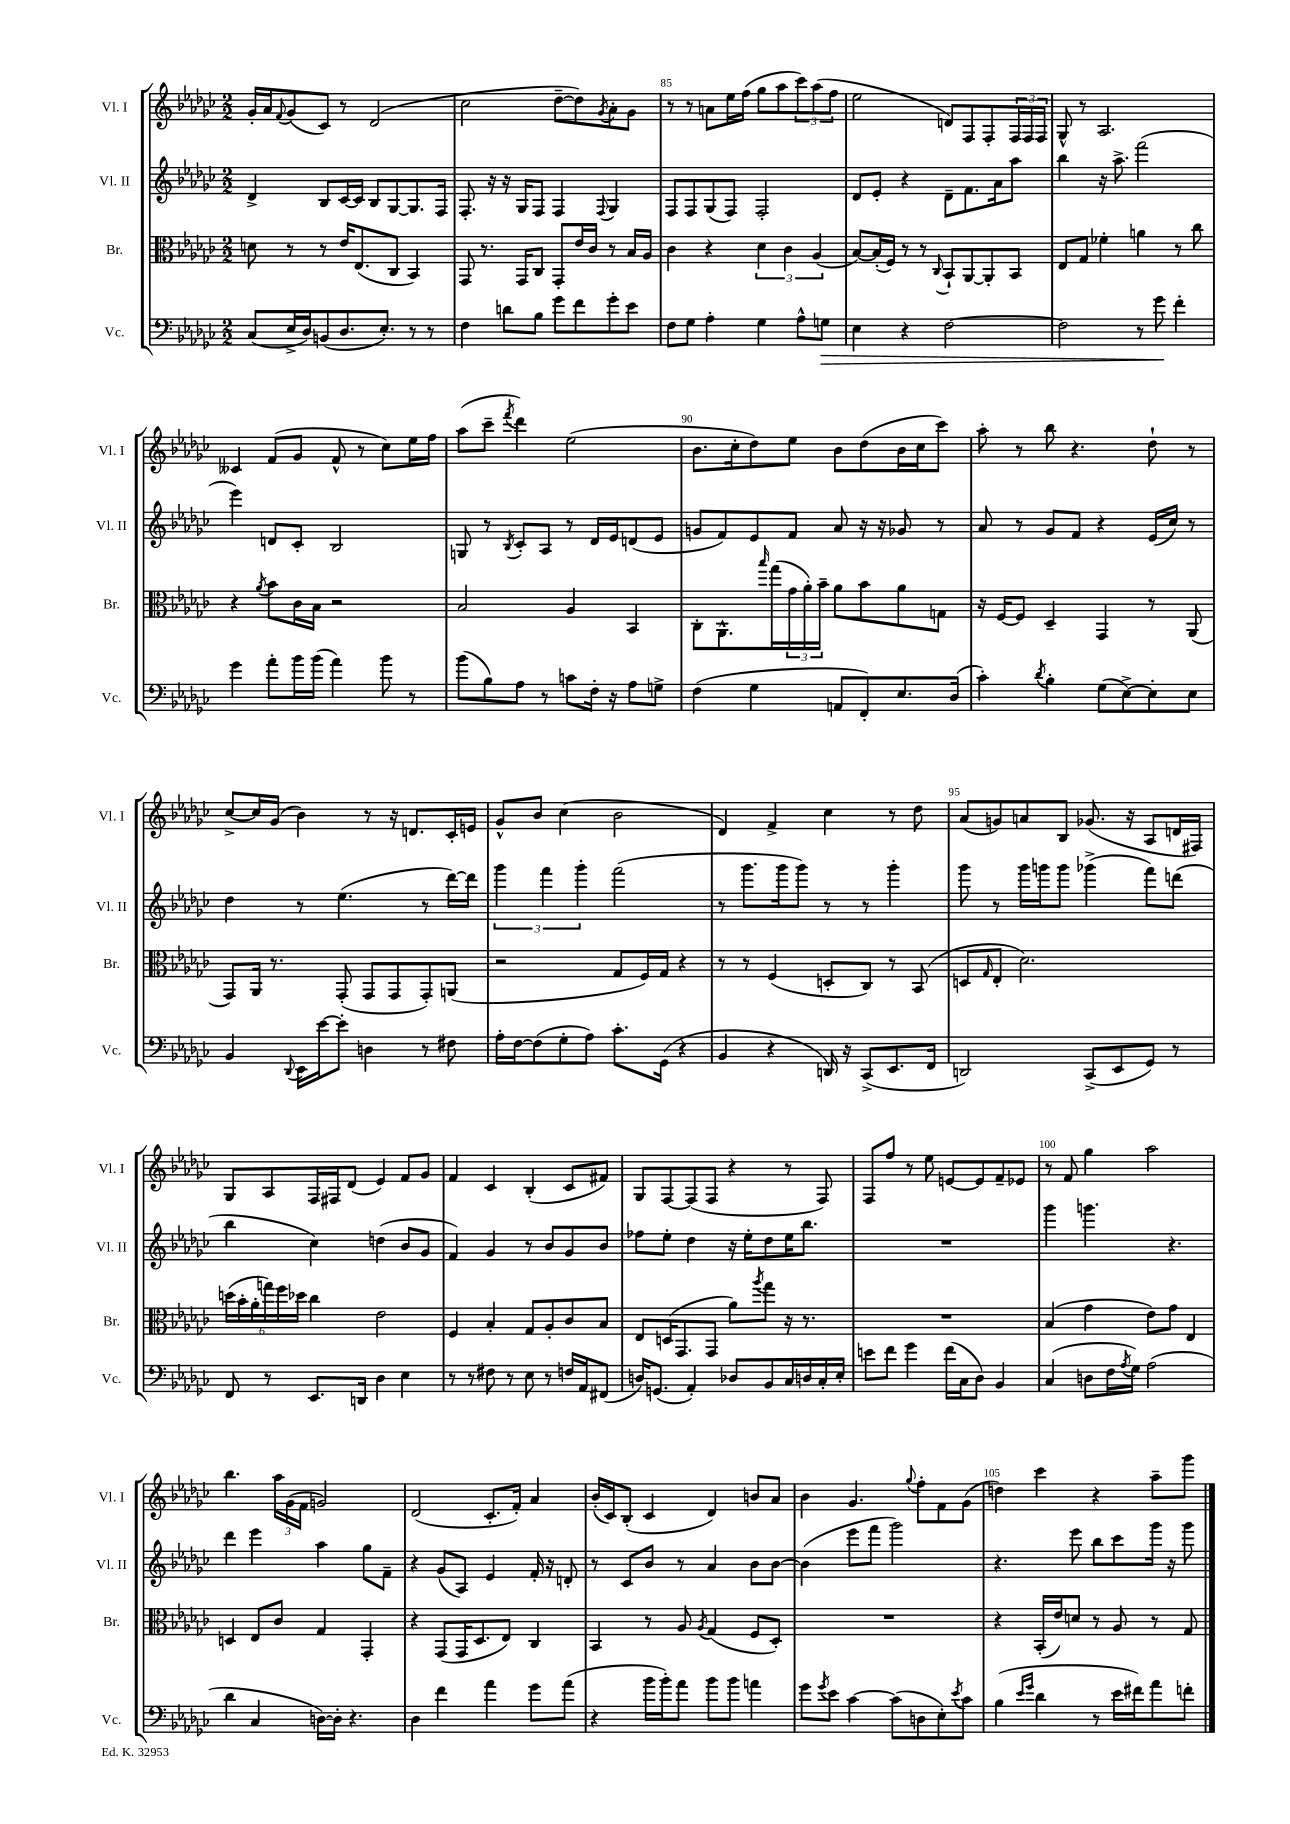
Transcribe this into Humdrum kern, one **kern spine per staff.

**kern	**kern	**kern	**kern
*staff4	*staff3	*staff2	*staff1
*clefF4	*clefC3	*clefG2	*clefG2
*k[b-e-a-d-g-c-]	*k[b-e-a-d-g-c-]	*k[b-e-a-d-g-c-]	*k[b-e-a-d-g-c-]
*M2/2	*M2/2	*M2/2	*M2/2
(8C-	8d	4d-^	16g-'
.	.	.	16a-
.	.	.	8qqf
16E-^	8r	.	(8g-
16D-)	.	.	.
(8BB	8r	8B-	8c-)
8.D-	16e-	[16c-	8r
.	(8.E-	16c-]	.
.	.	8B-	(2d-
8.E-')	.	.	.
.	8C-	[8G-	.
8r	4BB-)	8.G-]	.
8r	.	.	.
.	.	16F	.
=	=	=	=
4F	8GG-	8.F'	2cc-
.	8.r	.	.
.	.	16r	.
8d	.	16r	.
.	16GG-	16G-	.
8B-	8C-	8F	.
8g-	8GG-'	4F	[8dd-~
8f	16e-	.	8dd-])
.	16c-	.	.
.	.	8qqF	8qg-
8g-'	8r	4G-	8a-'
8e-	16B-	.	8g-
.	16A-	.	.
=	=	=	=
8F	4c-	8F	8r
8G-	.	8F	8r
4A-'	4r	(8G-	8a
.	.	8F)	16ee-
.	.	.	(16ff
4G-	6d-	2F'	8gg-
.	.	.	8aa-
.	6c-	.	.
8A-^^	.	.	12ccc-)
.	(6A-	.	(12aa-
8G	.	.	.
.	.	.	12ff
=	=	=	=
4E-	[8B-)	8d-	2ee-
.	(16B-']	8e-'	.
.	16F)	.	.
4r	8r	4r	.
.	8r	.	.
.	8qqC-	.	.
[2F	8BB-`	8d-~	8d)
.	[8AA-	8.f	8F
.	8AA-']	.	8F'
.	.	16a-	.
.	8BB-	8aa-	24F
.	.	.	24F
.	.	.	24F
=	=	=	=
2F]	8E-	4bb-	8G-^^
.	8G-	.	8r
.	4f-'	16r	2.A-
.	.	8.aa-^	.
8r	4a	(2fff	.
8g-	.	.	.
4f'	8r	.	.
.	8cc-	.	.
=	=	=	=
4g-	4r	4eee-)	4c--
.	8qa-	.	.
8a-'	8b-	8d	(8f
16b-	16c-	8c-'	8g-
(16b-	16B-	.	.
4a-)	2r	2B-	8f^^
.	.	.	8r
8b-	.	.	8cc-)
8r	.	.	16ee-
.	.	.	16ff
=	=	=	=
(8b-	2B-	8G	(8aa-
8B-)	.	8r	8ccc-~
.	.	8qB-	8qfff
8A-	.	8c-'	4ddd-)
8r	.	8A-	.
8c	4A-	8r	(2ee-
16F'	.	16d-	.
16r	.	16e-	.
8A-	4BB-	(8d	.
8G^	.	8e-	.
=	=	=	=
(4F	8C-'	8g	8.b-
.	8.AA-^^	8f)	.
.	.	.	16cc-'
4G-	.	8e-	8dd-)
.	16qqbb-	.	.
.	(16gg-	.	.
.	24g-	8f	8ee-
.	24a-')	.	.
.	24b-~	.	.
8AA	8a-	8a-	8b-
8FF')	8b-	16r	(8dd-
.	.	16r	.
8.E-	8a-	8g-	16b-
.	.	.	16cc-
.	8G	8r	8ccc-)
(16D-	.	.	.
=	=	=	=
4c-')	16r	8a-	8aa-'
.	[16F	.	.
.	8F]	8r	8r
8qd-	.	.	.
4B-'	4D-~	8g-	8bb-
.	.	8f	4.r
(8G-	4GG-	4r	.
[8E-^)	.	.	.
8E-']	8r	(16e-	8dd-`
.	.	16cc-)	.
8E-	(8AA-	8r	8r
=	=	=	=
4BB-	8GG-)	4dd-	[8cc-^
.	16AA-	.	16cc-]
.	8.r	.	(16g-
8qqDD-	.	.	.
16EE-	.	8r	4b-)
[16e-	.	.	.
8e-']	(8GG-'	(4.ee-	.
4D	8GG-	.	8r
.	8GG-	.	16r
.	.	.	8.d
8r	8GG-')	8r	.
8F#	(8AA	[16ddd-)	16c-'
.	.	16ddd-]	16e
=	=	=	=
16A-'	2r	6ggg-	8g-^^
[16F	.	.	.
(8F]	.	.	8b-
.	.	6fff	.
8G-'	.	.	(4cc-
.	.	6ggg-'	.
8A-)	.	.	.
8.c-'	8G-	(2fff	2b-
.	16F)	.	.
(16GG-	16G-	.	.
4r	4r	.	.
=	=	=	=
4BB-	8r	8r	4d-)
.	8r	8.ggg-	.
4r	(4F	.	4f^
.	.	16ggg-	.
.	.	8ggg-)	.
16DD)	8D'	8r	4cc-
16r	.	.	.
(8CC-^	8C-)	8r	.
8.EE-	8r	4ggg-'	8r
.	(8BB-	.	8dd-
16FF	.	.	.
=	=	=	=
2DD)	8D	8ggg-	(8a-
.	16qqG-	.	.
.	8E-'	8r	8g)
.	2.d-)	16ggg-	8a
.	.	16ggg	.
.	.	8ggg	8B-
(8CC-^	.	(4ggg-^	(8.g-
8EE-	.	.	.
.	.	.	16r
8GG-)	.	8fff)	8A-
8r	.	(8ddd	16d
.	.	.	16F#)
=	=	=	=
8FF	(24dd	4bb-	8G-
.	24b-'	.	.
.	24a-'	.	.
8r	24gg)	.	8A-
.	24ff	.	.
.	24dd-	.	.
8.EE-	4cc-	4cc-)	16F
.	.	.	16F#
.	.	.	(8d-
16DD	.	.	.
4D-	2e-	(4dd	4e-)
4E-	.	8b-	8f
.	.	8g-	8g-
=	=	=	=
8r	4F	4f)	4f
8r	.	.	.
8F#	4B-'	4g-	4c-
8r	.	.	.
8E-	8G-	8r	(4B-'
8r	8A-'	8b-	.
16F	8c-	8g-	8c-
16AA-	.	.	.
(8FF#	8B-	8b-	8f#)
=	=	=	=
16D)	8E-	8ff-	8G-
(8.GG	.	.	.
.	(16D	8ee-'	[8F
.	8.GG-	.	.
4AA-')	.	4dd-	(8F]
.	8GG-	.	8F
8D-	8a-)	16r	4r
.	.	16ee-'	.
.	8qaa-	.	.
8BB-	8gg-	8dd-	.
16C-	16r	16ee-	8r
16D	8.r	8.bb-	.
16C-'	.	.	8F)
16E-'	.	.	.
=	=	=	=
8e	1r	1r	8F
8f	.	.	8ff
4g-	.	.	8r
.	.	.	8ee-
(16f	.	.	[8e
16C-	.	.	.
8D-)	.	.	8e]
4BB-	.	.	8f~
.	.	.	8e-
=	=	=	=
(4C-	(4B-	4ggg-	8r
.	.	.	8f
8D	4g-	4.ggg	4gg-
16F	.	.	.
8qA-	.	.	.
16G-)	.	.	.
(2A-	8e-)	.	2aa-
.	8g-	4.r	.
.	4E-	.	.
=	=	=	=
4d-	4D	4ddd-	4.bb-
4C-	8E-	4eee-	.
.	8c-	.	24aa-
.	.	.	(24g-
.	.	.	24f
[16D)	4G-	4aa-	2g)
16D']	.	.	.
4.r	.	.	.
.	4GG-'	8gg-	.
.	.	8f~	.
=	=	=	=
4D-	4r	4r	(2d-
4f	(8GG-	(8g-	.
.	16GG-	8A-)	.
.	8.D-	.	.
4a-	.	4e-	8.c-'
.	8E-)	.	.
.	.	.	16f')
8g-	4C-	16f'	4a-
.	.	16r	.
(8a-	.	8d'	.
=	=	=	=
4r	4BB-	8r	(16b-'
.	.	.	16c-)
.	.	8c-	(8B-'
16b-	8r	8b-	4c-
16b-')	.	.	.
8a-	8A-	8r	.
.	8qA-	.	.
8b-	(4G-	4a-	4d-)
8b-	.	.	.
4a	8F	8b-	8b
.	8D-')	[8b-	8a-
=	=	=	=
8g-	1r	(4b-]	4b-
8qg-	.	.	.
8e-	.	.	.
[4c-	.	8eee-	4.g-
.	.	8fff	.
(8c-]	.	2ggg-)	.
.	.	.	8qqgg-
8D	.	.	8ff'
8E-')	.	.	8f
8qe-	.	.	.
8c-	.	.	(8g-
=	=	=	=
(4B-	4r	4.r	4dd)
16qqe-	.	.	.
16qqg-	.	.	.
4d-	(16BB-'	.	4ccc-
.	16e-)	.	.
.	8d	8eee-	.
8r	8r	8bb-	4r
16e-	8A-	8ccc-	.
16f#)	.	.	.
8a-	8r	16ggg-	8aa-~
.	.	16r	.
8f'	8G-	8ggg-	8ggg-
==	==	==	==
*-	*-	*-	*-
